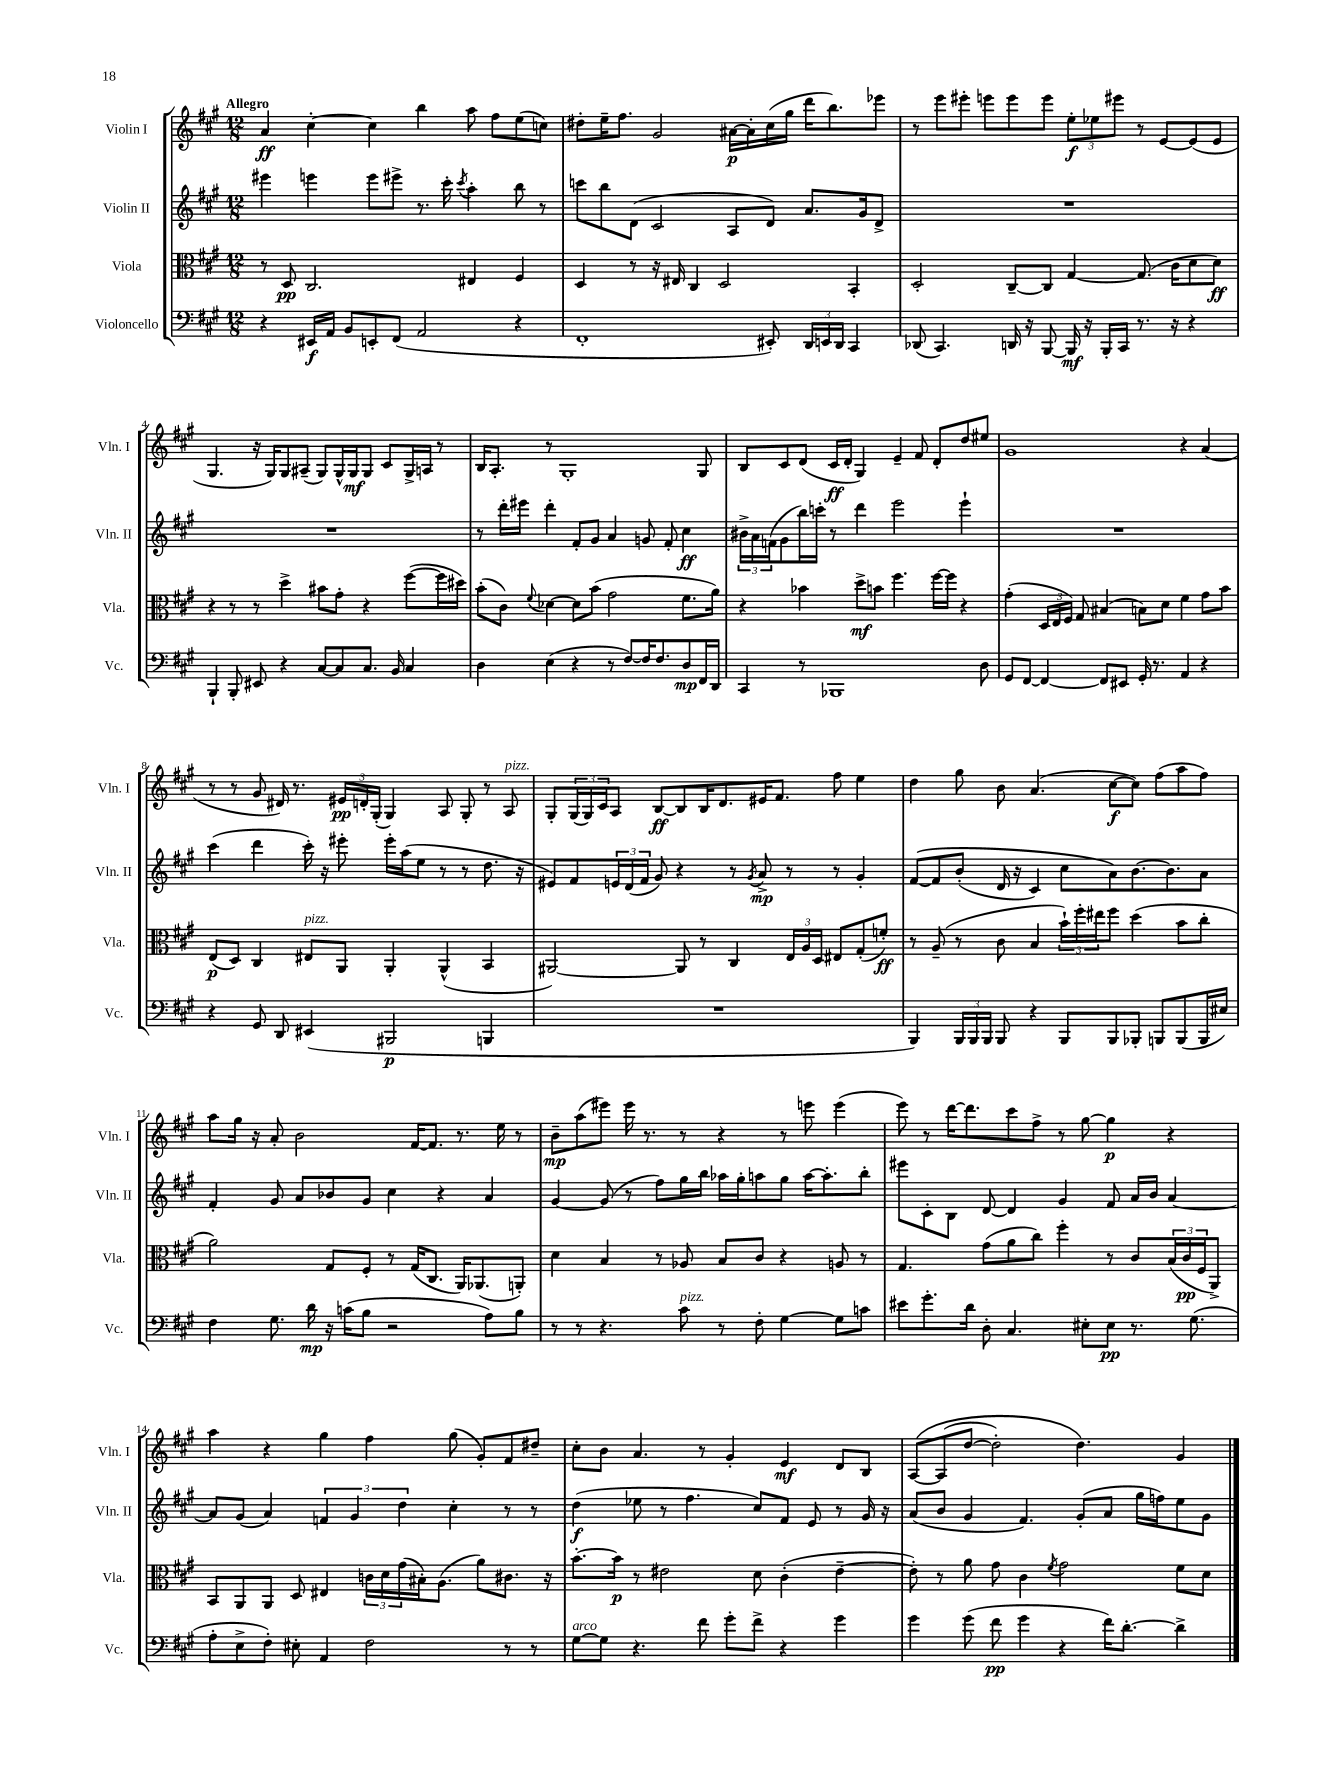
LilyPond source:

<<
\new StaffGroup <<
\new Staff = "s0" \with { instrumentName = "Violin I" shortInstrumentName = "Vln. I" } {
    \clef treble \key a \major \numericTimeSignature \time 12/8 \tempo "Allegro"
    a'4\ff cis''4~-. cis''4 b''4 a''8 fis''8 e''8( c''8) |
    dis''8-. e''16-- fis''8. gis'2 ais'16~\p ais'16-. cis''16( gis''16 d'''16 b''8.) ees'''8 |
    r8 e'''8 eis'''8-. e'''8 e'''8 e'''8 \tuplet 3/2 { e''8-.\f ees''8 eis'''8 } r8 e'8~ e'8( e'8 |
    gis4. r16 gis16) gis8 ais8--( gis8) gis16-^ gis16\mf gis8 cis'8 gis16-> a16 r8 |
    b16 a8.-. r8 gis1-. gis8 |
    b8 cis'8 d'8( cis'16\ff d'16-. gis4) e'4-- fis'8 d'8-. d''8 eis''8 |
    gis'1 r4 a'4( |
    r8 r8 gis'8 dis'16) r8. \tuplet 3/2 { eis'16\pp d'16-. gis16-.( } gis4) a8 gis8-. r8 a8^\markup { \italic "pizz." } |
    gis8-. \tuplet 3/2 { gis16( gis16) cis'16 } a8 b8~\ff b8 b16 d'8. eis'16 fis'8. fis''8 e''4 |
    d''4 gis''8 b'8 a'4.( cis''8~\f cis''8) fis''8( a''8 fis''8) |
    a''8 gis''16 r16 a'8-. b'2 fis'16~ fis'8. r8. e''16 r8 |
    b'8--\mp a''8( eis'''8) eis'''16 r8. r8 r4 r8 e'''8 e'''4( |
    e'''8) r8 d'''16~ d'''8. cis'''8 fis''8-> r8 gis''8~ gis''4\p r4 |
    a''4 r4 gis''4 fis''4 gis''8( gis'8-.) fis'8 dis''8-- |
    cis''8-. b'8 a'4. r8 gis'4-. e'4\mf d'8 b8 |
    a8~\( a8( d''8~ d''2-.) d''4.\) gis'4 \bar "|." |
}
\new Staff = "s1" \with { instrumentName = "Violin II" shortInstrumentName = "Vln. II" } {
    \clef treble \key a \major \numericTimeSignature \time 12/8
    eis'''4 e'''4 e'''8 eis'''8-> r8. cis'''16-. \acciaccatura { cis'''8 } a''4-. b''8 r8 |
    c'''8 b''8 d'8( cis'2 a8 d'8) a'8. gis'16 d'8-> |
    R1. |
    R1. |
    r8 d'''16-. eis'''16 d'''4-. fis'8-. gis'8 a'4 g'8 fis'8-. cis''4\ff |
    \tuplet 3/2 { bis'16-> a'16 f'16( } gis'8 b''16) c'''16-. r8 d'''4 e'''2 e'''4-! |
    R1. |
    cis'''4( d'''4 cis'''16-.) r16 eis'''8-. eis'''16-. a''16( e''8 r8 r8 d''8. r16 |
    eis'8) fis'8 \tuplet 3/2 { e'16 d'16( fis'16 } gis'8) r4 r8 \acciaccatura { gis'8 } a'8->\mp r8 r8 gis'4-. |
    fis'8~\( fis'8 b'8-.( d'16 r16 cis'4) cis''8 a'8\) b'8.~ b'8. a'8 |
    fis'4-. gis'8 a'8 bes'8 gis'8 cis''4 r4 a'4 |
    gis'4~ gis'8( r8 fis''8) gis''16 b''16 aes''16 gis''16-. a''8 gis''8 a''16~ a''8.-. b''8-. |
    eis'''8 cis'8-. b8 d'8~ d'4 gis'4 fis'8 a'16 b'16 a'4~ |
    a'8 gis'8( a'4) \tuplet 3/2 { f'4 gis'4 d''4 } cis''4-. r8 r8 |
    d''4\f( ees''8 r8 fis''4. cis''8) fis'8 e'8 r8 gis'16 r16 |
    a'8( b'8 gis'4 fis'4.) gis'8-.( a'8 gis''16 f''16) e''8 gis'8 \bar "|." |
}
\new Staff = "s2" \with { instrumentName = "Viola" shortInstrumentName = "Vla." } {
    \clef alto \key a \major \numericTimeSignature \time 12/8
    r8 d8\pp cis2. eis4 fis4 |
    d4 r8 r16 eis16 cis4 d2 b,4-. |
    d2-. cis8~-- cis8 gis4~ gis8.( cis'16 d'8 d'8\ff) |
    r4 r8 r8 d''4-> bis'8 gis'8-. r4 fis''8~( fis''16 dis''16) |
    b'8-.( cis'8) \appoggiatura { fis'8 } des'4~ des'8 b'8( gis'2 fis'8. a'16) |
    r4 bes'4 d''8->\mf b'8 fis''4. fis''16~ fis''16 r4 |
    gis'4-.( \tuplet 3/2 { d16 e16 fis16) } gis8 bis4( b8) d'8 fis'4 gis'8 b'8 |
    e8\p( d8) cis4 eis8^\markup { \italic "pizz." } a,8 a,4-. a,4-^( b,4 |
    ais,2~) ais,8 r8 cis4 \tuplet 3/2 { e16 a16 d16 } eis8 gis8-.( f'8-.\ff) |
    r8 a8--( r8 cis'8 b4 \tuplet 3/2 { b'16-!) fis''16-. eis''16 } fis''8 d''4( b'8 cis''8-. |
    a'2) gis8 fis8-. r8 gis16( cis8. a,16) aes,8.( a,8-.) |
    d'4 b4 r8 aes8 b8 cis'8 r4 a8 r8 |
    gis4. gis'8( a'8 cis''8) fis''4-. r8 cis'8 \tuplet 3/2 { b16( cis'16\pp fis16 } a,8->) |
    b,8 a,8 a,8 d8 eis4 \tuplet 3/2 { c'16 d'16 gis'16( } bis16-.) a8.( a'8) cis'8. r16 |
    b'8.~-. b'16\p r8 eis'2 d'8 cis'4-.( eis'4~-- |
    eis'8-.) r8 a'8 gis'8 cis'4 \acciaccatura { fis'8 } gis'2 fis'8 d'8 \bar "|." |
}
\new Staff = "s3" \with { instrumentName = "Violoncello" shortInstrumentName = "Vc." } {
    \clef bass \key a \major \numericTimeSignature \time 12/8
    r4 eis,16\f a,16 b,8 e,8-. fis,8( a,2 r4 |
    fis,1-. eis,8-.) \tuplet 3/2 { d,16 e,16 d,16 } cis,4 |
    des,8( cis,4.) d,16 r16 b,,8~ b,,16\mf r16 b,,16-. cis,16 r8. r16 r4 |
    b,,4-! b,,8-. eis,8 r4 cis8~ cis8 cis8. b,16 cis4 |
    d4 e4( r4 r8 fis8~) fis16 fis8. d8\mp fis,16 d,16 |
    cis,4 r8 bes,,1 d8 |
    gis,8 fis,8~ fis,4~ fis,8 eis,8 gis,16-. r8. a,4 r4 |
    r4 gis,8 d,8 eis,4( bis,,2\p b,,4 |
    R1. |
    b,,4) \tuplet 3/2 { b,,16 b,,16 b,,16 } b,,8 r4 b,,8 b,,8 bes,,8-. b,,8 b,,8( b,,16 eis16) |
    fis4 gis8. d'16\mp r16 c'16( b8 r2 a8) b8 |
    r8 r8 r4. cis'8^\markup { \italic "pizz." } r8 fis8-. gis4~ gis8 c'8 |
    eis'8 gis'8.-. d'16 d8-. cis4. eis8-. eis8\pp r8. gis8.( |
    a8-. e8-> fis8-.) eis8-. a,4 fis2 r8 r8 |
    gis8~^\markup { \italic "arco" } gis8 r4. fis'8 gis'8-. fis'8-> r4 gis'4 |
    gis'4 gis'8( fis'8\pp gis'4 r4 fis'16) d'8.~-. d'4-> \bar "|." |
}
>>
>>
